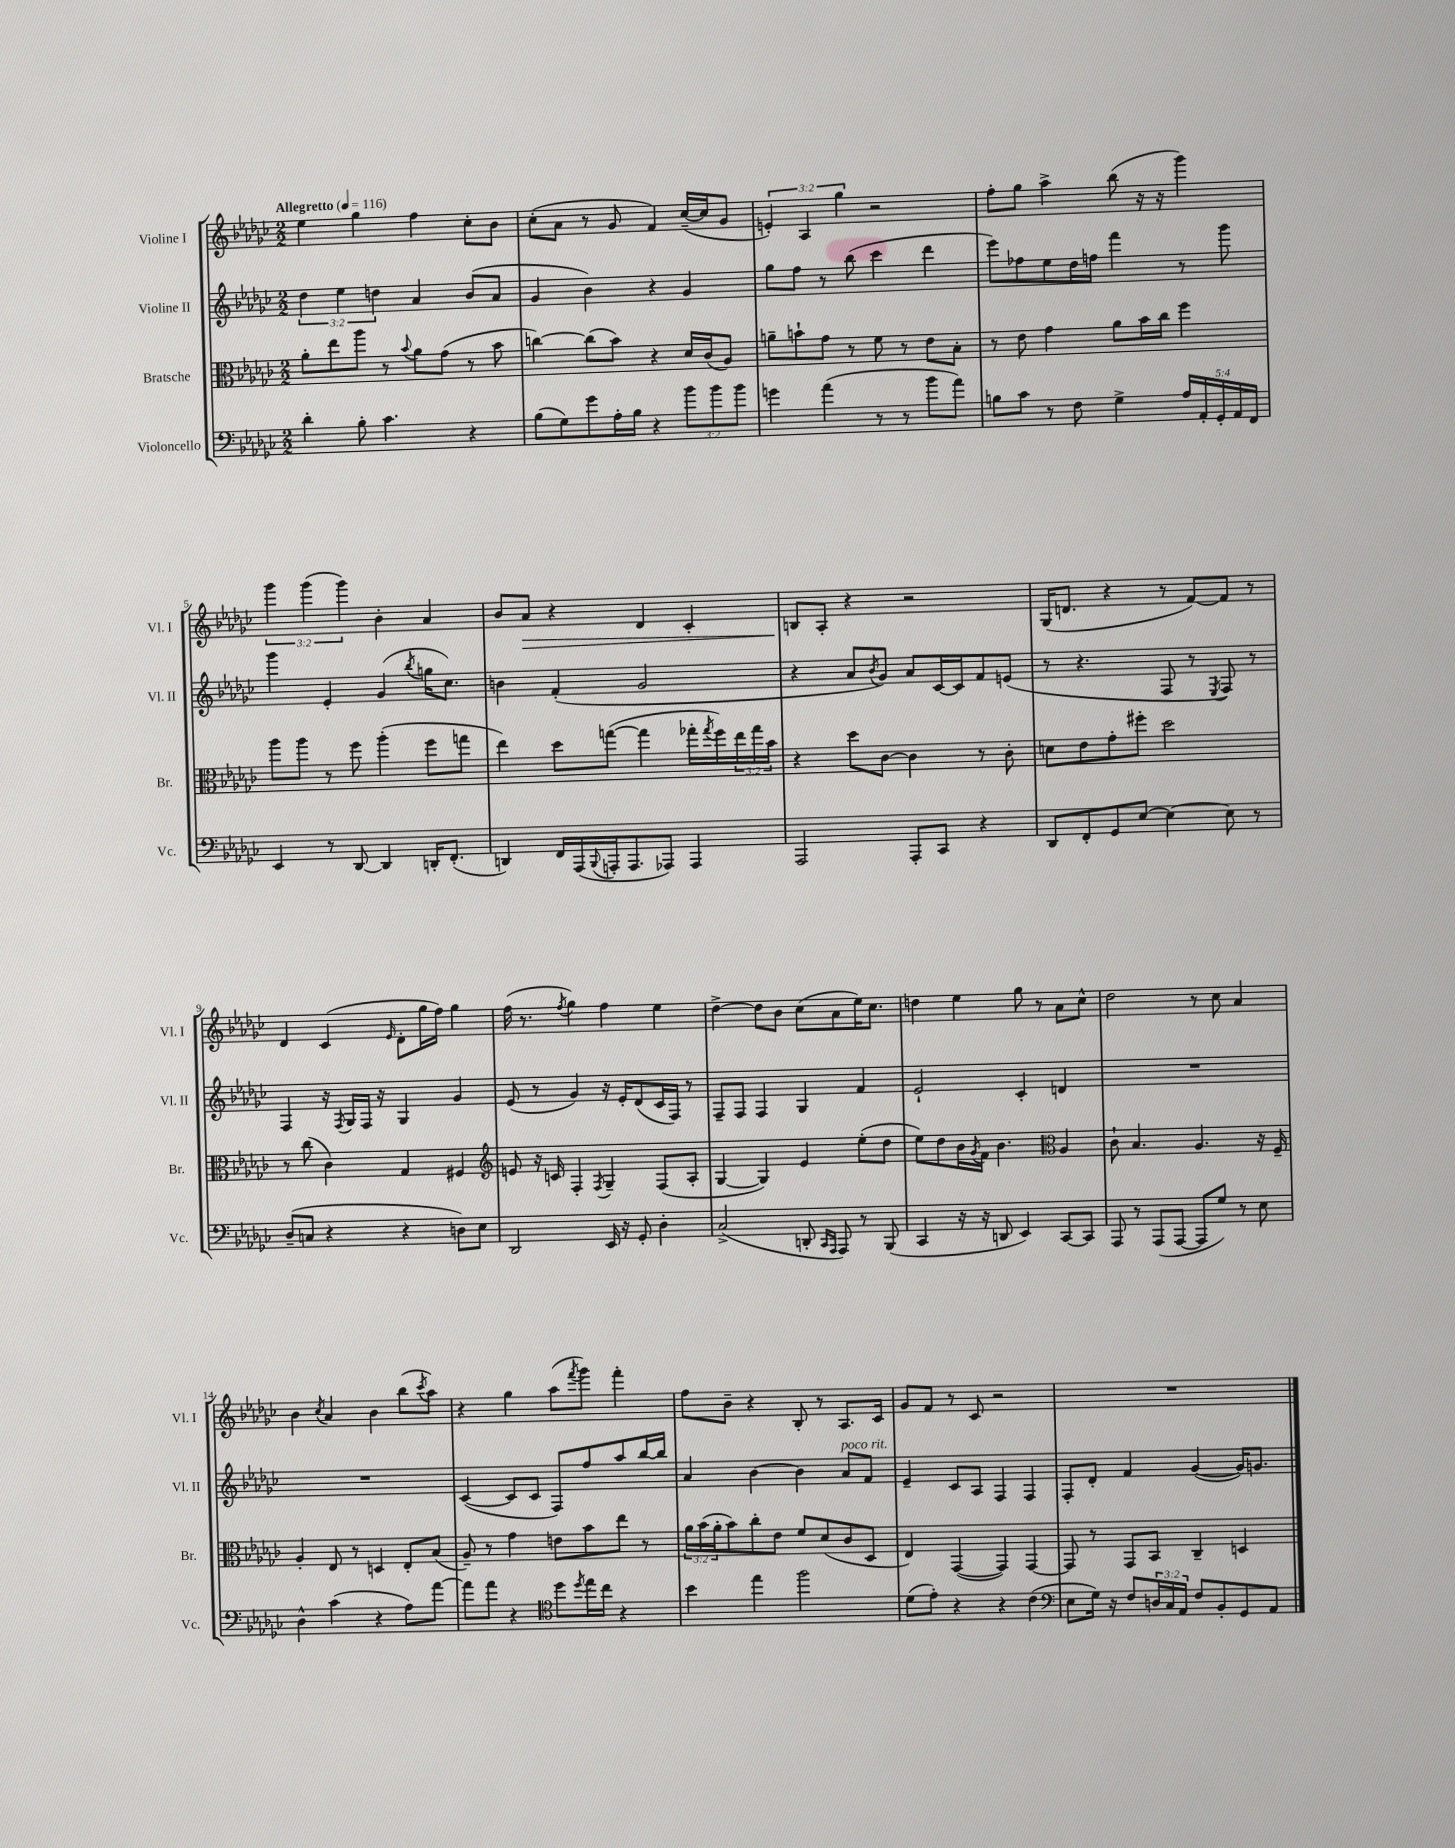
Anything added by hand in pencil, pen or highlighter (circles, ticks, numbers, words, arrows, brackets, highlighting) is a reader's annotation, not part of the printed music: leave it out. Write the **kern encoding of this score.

**kern	**kern	**kern	**kern
*staff4	*staff3	*staff2	*staff1
*clefF4	*clefC3	*clefG2	*clefG2
*k[b-e-a-d-g-c-]	*k[b-e-a-d-g-c-]	*k[b-e-a-d-g-c-]	*k[b-e-a-d-g-c-]
*M2/2	*M2/2	*M2/2	*M2/2
*MM116	*MM116	*MM116	*MM116
4d-'\	8a-'\L	6dd-\	4ee-\
.	8ee-\	.	.
.	.	6ee-\	.
8B-'\	8aa-\J	.	4gg-\
.	.	6dd\	.
4.c-\	8r	.	.
.	8qqb-/	.	.
.	8a-\L	4a-/	4ff\
.	(8g-\J	.	.
4r	8r	(8b-/L	8cc-'\L
.	8b-\	8a-/J	8b-\J
=	=	=	=
(8B-\L	[4cc\)	4g-/	(8cc-'\L
8G-\)	.	.	8a-\J
8g-\	(8cc\]L	4b-\)	8r
16A-'\L	8b-\J)	.	8g-/
16B-\JJ	.	.	.
4r	4r	4r	4f/)
12b-\L	16d-/LL	4g-/	([16cc-~/LL
.	(16c-/J	.	16cc-/]J
12b-\	.	.	.
.	8A-/J)	.	8g-/J
12b-\J	.	.	.
=	=	=	=
4g\	8a~\L	8gg-\L	6e'/)
.	8b`\	8ff\J	.
.	.	.	6A-/
(4a-\	8g-\J	8r	.
.	.	.	6gg-\
.	8r	(8bb-\	.
8r	8f\	4ccc-\	2r
8r	8r	.	.
8b-\L	8e-\L	4ddd-\	.
8a-\J)	8B-'\J	.	.
=	=	=	=
8B\L	8r	8eee-\L)	8ff'\L
8c-\J	8e-\	8ff-\	8gg-\J
8r	4g-\	8ee-\	4aa-^\
8F\	.	16dd-\L	.
.	.	16ff\JJ	.
4G-^\	8a-\L	4fff\	(8bb-\
.	16b-\L	.	16r
.	16cc-\JJ	.	16r
20A-/LL	4ff\	8r	4ggg-\)
20AA-'/	.	.	.
20GG-'/	.	.	.
.	.	8ggg-\	.
20AA-/	.	.	.
20FF/JJ	.	.	.
=	=	=	=
4EE-/	8aa-\L	4ggg-\	6ggg-\
.	8aa-\J	.	.
.	.	.	(6ggg-\
8r	8r	4e-'/	.
.	.	.	6ggg-\)
[8DD-/	8ff\	.	.
4DD-/]	(4aa-'\	(4g-/	4b-'\
.	.	8qbb-/	.
16DD'/LK	8ff\L	16gg\LK	4a-/
(8.FF'/J	.	8.cc-\J)	.
.	8gg\J	.	.
=	=	=	=
4DD/)	4ee-\)	4b\	8b-/L
.	.	.	8a-/J
16FF/LL	8dd-\L	(4f'/	4r
(16AAA-/	.	.	.
8qqBBB-/	.	.	.
16AAA'/J	([8gg\J	.	.
8.AAA/	.	.	.
.	4gg\]	2g-/	4d-/
8AAA-/J)	.	.	.
4AAA-/	16gg-'\LL	.	4c-'/
.	8qgg-/	.	.
.	16ff\)	.	.
.	24ee-\	.	.
.	24gg-\	.	.
.	24b-\JJ	.	.
=	=	=	=
2AAA-/	4r	4r	8B/L
.	.	.	8A-'/J
.	8dd-\L	8a-/L	4r
.	.	8qb-/	.
.	[8c-\J	8g-/J)	.
8AAA-'/L	4c-\]	8a-/L	2r
8CC-/J	.	[16c-/L	.
.	.	16c-/]J	.
4r	8r	8f/	.
.	8c-'\	(8e/J	.
=	=	=	=
8DD-/L	8d\L	8r	(16G-/LK
.	.	.	8.d/J
8FF'/	8e-\	4.r	.
8GG-/	8g-'\	.	4r
[8E-/J	8ff#'\J	.	.
4E-\_	2dd-\	8F/	8r
.	.	8r	[8f/L)
.	.	8qE-/	.
8E-\]	.	8F/)	8f/]J
8r	.	8r	8r
=	=	=	=
(8D-~/L	8r	4F/	4d-/
8C/J	(8cc-\	.	.
4r	4c-\)	16r	(4c-/
.	.	8qF/	.
.	.	16G-/LL	.
.	.	16F/JJ	.
.	.	16r	.
.	.	.	16qqe-/
4r	4G-/	4G-/	8d-'\L
.	.	.	16gg-\L
.	.	.	16ff\JJ)
8D\L)	4F#/	4g-/	4gg-\
8E-\J	.	.	.
=	=	=	=
*	*clefG2	*	*
2DD-/	8e/	(8e-/	(16ff\
.	.	.	8.r
.	16r	8r	.
.	16c/	.	.
.	.	.	8qff/
.	4F'/	4g-/)	4gg-\)
.	8qF/	.	.
16EE-/	4G-~/	16r	4ff\
16r	.	16e-'/LK	.
8GG-'/	.	(8d-/	.
4D-'\	(8F/L	16c-/L	4ee-\
.	.	16F/JJ)	.
.	8A-'/J	8r	.
=	=	=	=
(2C-^/	[4G-/	8F~/L	[4dd-^\
.	.	8F/J	.
.	4G-/])	4F/	8dd-\]L
.	.	.	8b-\J
8DD'/	4e-/	4G-/	(8cc-\L
16qqCC-/LL	.	.	.
16qqAAA-/JJ	.	.	.
8AAA-/)	.	.	8a-\
8r	(8ee-'\L	4f/	16ee-\K)
.	.	.	8.cc-\J
(8BBB-/	8dd-\J	.	.
=	=	=	=
4CC-/	8ee-\L)	2e-`/	4dd\
.	8dd-\	.	.
16r	16b-\L	.	4ee-\
.	8qg-/	.	.
16r	16f\JJ	.	.
8DD/	4.b-\	.	.
4EE-/)	.	4c-'/	8gg-\
.	.	.	8r
*	*clefC3	*	*
[8CC-/L	4A-/	4d/	8a-\L
8CC-/]J	.	.	8cc-^^\J
=	=	=	=
8AAA-/	8c-`\	1r	2dd-\
8r	4.B-/	.	.
(8AAA-/L	.	.	.
[8AAA-/J	.	.	.
8AAA-/]L	4.A-/	.	8r
8G-/J)	.	.	8cc-\
8r	.	.	4a-/
8E-\	16r	.	.
.	16F~/	.	.
=	=	=	=
4D-^^\	4A-'/	1r	4b-\
.	.	.	8qcc-/
(4c-\	8E-/	.	4a-/
.	8r	.	.
4r	4D/	.	4b-\
8A-\L)	8E-'/L	.	(8bb-\L
.	.	.	8qccc-/
[8a-\J	(8B-/J	.	8aa-\J)
=	=	=	=
8a-\]L	8A-~/)	([4c-/	4r
8a-\J	8r	.	.
4r	4g-\	8c-/]L	4gg-\
.	.	8c-/J	.
*clefC4	*	*	*
8dd-\L	8e\L	8F/L)	(8aa-\L
8qdd-/	.	.	8qfff/
16ee-\L	8b-\	8ff/	8ggg-\J)
16cc-\JJ	.	.	.
4r	8ee-\J	8aa-/	4fff'\
.	8r	[16bb-/L	.
.	.	16bb-/]JJ	.
=	=	=	=
4b-\	24a-\LL	4a-/	8ff\L
.	(24b-\	.	.
.	24a-'\J	.	.
.	8b-\)	.	8b-~\J
4ee-\	8cc-'\	[4b-\	4r
.	8e-\J	.	.
2ff\	8f/L	4b-\]	8B-'/
.	(8d-/	.	8r
.	8c-/	8a-/L	8.A-/L
.	8D-/J	8f/J	.
.	.	.	16c-/Jk
=	=	=	=
(8d-\L	4E-/)	4e-~/	8g-/L
8e-'\J)	.	.	8f/J
4r	([4GG-/	8c-/L	8r
.	.	8A-/J	8c-/
4r	4GG-/])	4F/	2r
(4c-\	[4GG-/	4F/	.
=	=	=	=
*clefF4	*	*	*
8E-\L	8GG-/]	8F'/L	1r
16G-\Jk)	8r	8d-'/J	.
16r	.	.	.
8F/L	8GG-/L	4f/	.
24D/L	8BB-/J	.	.
24C-/	.	.	.
24AA-/JJ	.	.	.
8F/L	4C-~/	([4g-/	.
8BB-'/	.	.	.
8GG-/	4D/	16g-/]LK)	.
.	.	8.g/J	.
8AA-/J	.	.	.
==	==	==	==
*-	*-	*-	*-
